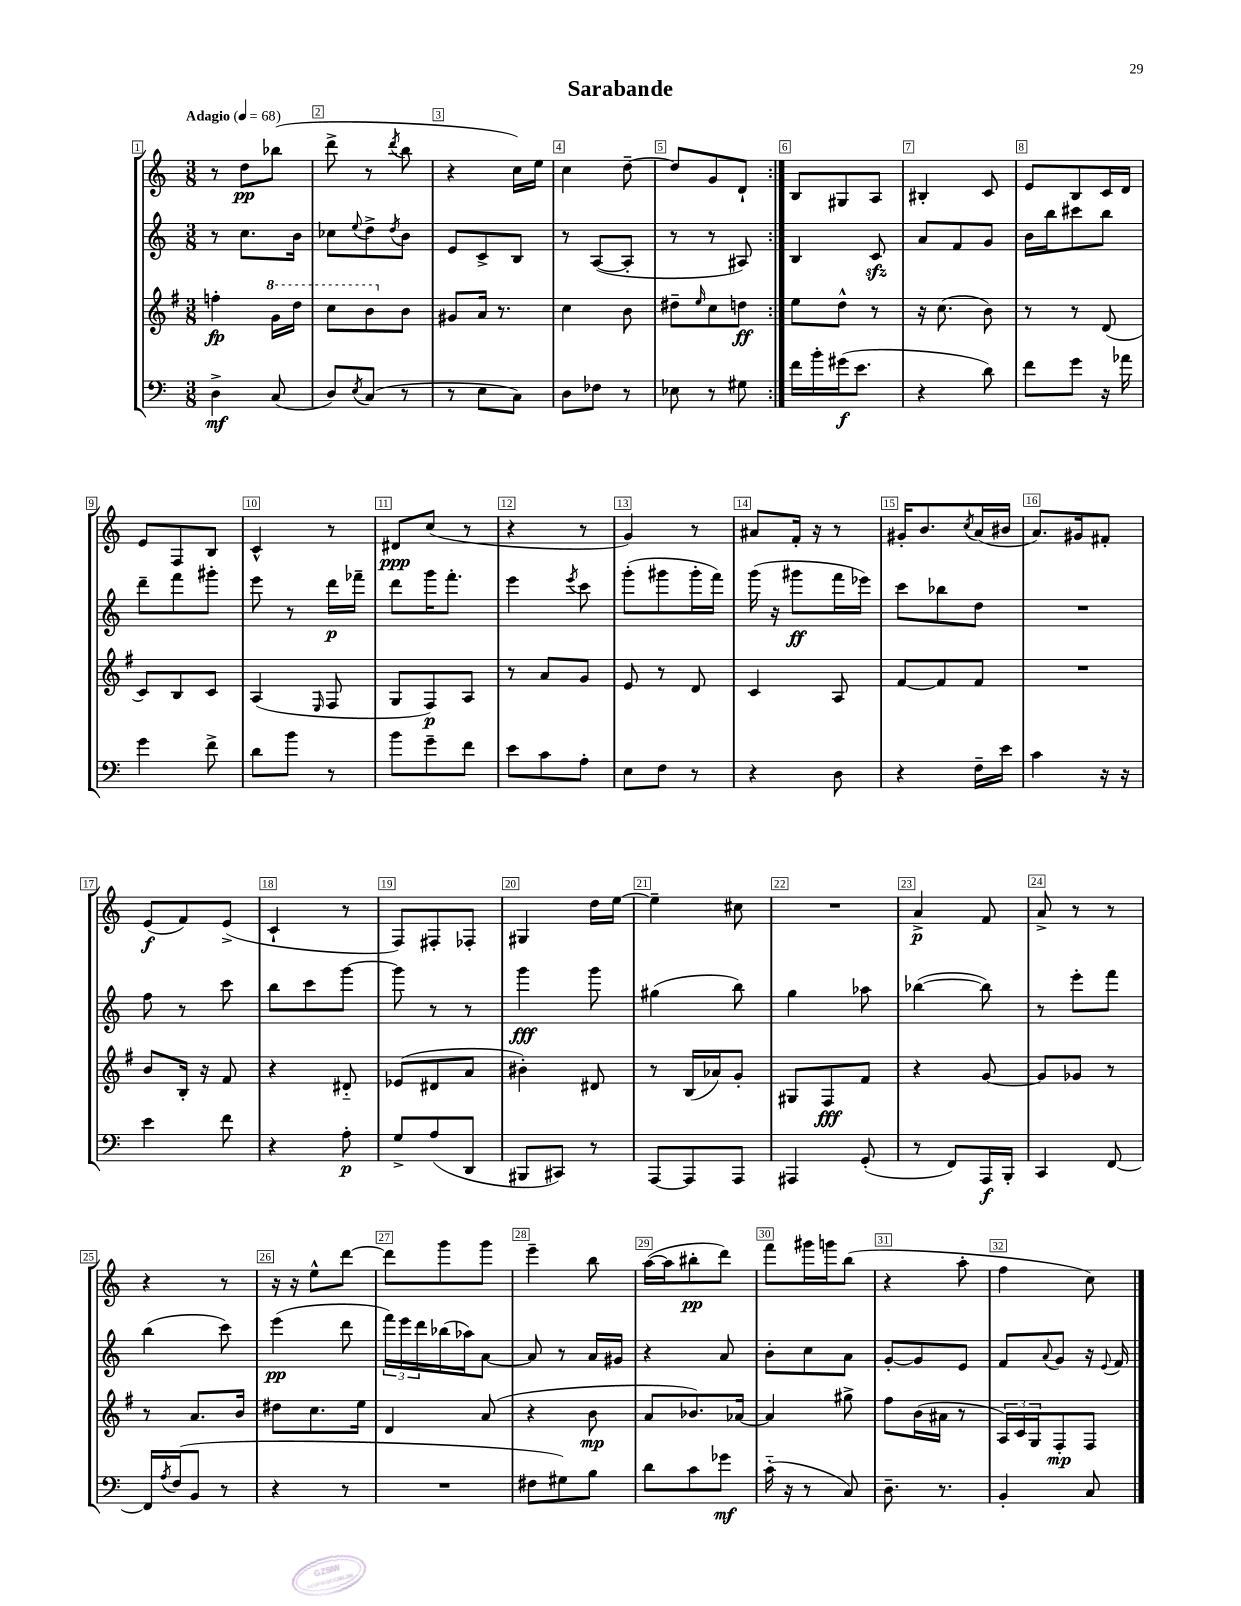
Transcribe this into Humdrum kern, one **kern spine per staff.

**kern	**dynam	**kern	**dynam	**kern	**dynam	**kern	**dynam
*part4	*part4	*part3	*part3	*part2	*part2	*part1	*part1
*staff4	*staff4	*staff3	*staff3	*staff2	*staff2	*staff1	*staff1
*clefF4	*	*clefG2	*	*clefG2	*	*clefG2	*
*k[]	*	*k[f#]	*	*k[]	*	*k[]	*
*M3/8	*	*M3/8	*	*M3/8	*	*M3/8	*
*MM68	*	*MM68	*	*MM68	*	*MM68	*
=1	=1	=1	=1	=1	=1	=1	=1
!	!	!	!	!	!	!LO:TX:a:B:t=Adagio	!
4D^\	mf	4ffn'\	fp	8r	.	8r	.
.	.	.	.	8.cc\L	.	8dd\L	pp
*	*	*8va	*	*	*	*	*
(8C/	.	16gg\LL	.	.	.	(8bb-X\J	.
.	.	16ddd\JJ	.	16b\Jk	.	.	.
=2	=2	=2	=2	=2	=2	=2	=2
8D/L)	.	8ccc\L	.	8cc-X\L	.	8ddd^\	.
8qE/	.	.	.	8qqee/	.	.	.
(8C/J	.	8bb\	.	8dd^\	.	8r	.
.	.	.	.	8qdd/	.	8qddd/	.
*	*	*X8va	*	*	*	*	*
8r	.	8b\J	.	8b\J	.	8bb\	.
=3	=3	=3	=3	=3	=3	=3	=3
8r	.	8g#X/L	.	8e/L	.	4r	.
8E\L	.	16a/Jk	.	8c^/	.	.	.
.	.	8.r	.	.	.	.	.
8C\J)	.	.	.	8B/J	.	16cc\LL)	.
.	.	.	.	.	.	16ee\JJ	.
=4	=4	=4	=4	=4	=4	=4	=4
8D\L	.	4cc\	.	8r	.	4cc\	.
8F-X\J	.	.	.	([8A/L	.	.	.
8r	.	8b\	.	8A'/J]	.	[8dd~\	.
=5	=5	=5	=5	=5	=5	=5	=5
8E-X\	.	8dd#X~\L	.	8r	.	8dd/L]	.
.	.	16qqee/	.	.	.	.	.
8r	.	8cc\	.	8r	.	8g/	.
8G#X\	.	8ddn\J	ff	8A#X/)	.	8d`/J	.
=6:|!	=6:|!	=6:|!	=6:|!	=6:|!	=6:|!	=6:|!	=6:|!
16f\LL	.	8ee\L	.	4B/	.	8B/L	.
16b'\	.	.	.	.	.	.	.
(16g#X\J	f	8dd^^\J	.	.	.	8G#X/	.
8.e\J	.	.	.	.	.	.	.
.	.	8r	.	8czz/	.	8A/J	.
=7	=7	=7	=7	=7	=7	=7	=7
4r	.	16r	.	8a/L	.	4B#X'/	.
.	.	(8.cc\	.	.	.	.	.
.	.	.	.	8f/	.	.	.
8d\)	.	8b\)	.	8g/J	.	8c/	.
=8	=8	=8	=8	=8	=8	=8	=8
8f\L	.	8r	.	16b\LL	.	8e/L	.
.	.	.	.	16bb\J	.	.	.
8g\J	.	8r	.	8ccc#X\	.	8B/	.
16r	.	(8d/	.	8bb\J	.	16c/L	.
16a-X\	.	.	.	.	.	16d/JJ	.
!!LO:LB:g=z
=9	=9	=9	=9	=9	=9	=9	=9
4g\	.	8c/L)	.	8ddd~\L	.	8e/L	.
.	.	8B/	.	8fff\	.	8F/	.
8f^\	.	8c/J	.	8ggg#X'\J	.	8B/J	.
=10	=10	=10	=10	=10	=10	=10	=10
8d\L	.	(4A/	.	8eee\	.	4c^^/	.
8b\J	.	.	.	8r	.	.	.
.	.	16qqE/	.	.	.	.	.
8r	.	8F#/	.	16ddd\LL	p	8r	.
.	.	.	.	16fff-X~\JJ	.	.	.
=11	=11	=11	=11	=11	=11	=11	=11
8b\L	.	8G/L	.	8ddd\L	.	8d#X/L	ppp
8g~\	.	8F#/)	p	16ggg\K	.	(8cc/J	.
.	.	.	.	8.fff'\J	.	.	.
8f\J	.	8A/J	.	.	.	8r	.
=12	=12	=12	=12	=12	=12	=12	=12
8e\L	.	8r	.	4eee\	.	4r	.
8c\	.	8a/L	.	.	.	.	.
.	.	.	.	8qeee/	.	.	.
8A'\J	.	8g/J	.	8ccc\	.	8r	.
=13	=13	=13	=13	=13	=13	=13	=13
8E\L	.	8e/	.	(8ggg'\L	.	4g/)	.
8F\J	.	8r	.	8ggg#X\	.	.	.
8r	.	8d/	.	16ggg#'\L	.	8r	.
.	.	.	.	16fff\JJ)	.	.	.
=14	=14	=14	=14	=14	=14	=14	=14
4r	.	4c/	.	(16ggg\	.	8a#X/L	.
.	.	.	.	16r	.	.	.
.	.	.	.	8ggg#X\L	ff	16f'/Jk	.
.	.	.	.	.	.	16r	.
8D\	.	8A/	.	16fff\L	.	8r	.
.	.	.	.	16eee-X\JJ)	.	.	.
=15	=15	=15	=15	=15	=15	=15	=15
4r	.	[8f#/L	.	8ccc\L	.	16g#X'/KL	.
.	.	.	.	.	.	8.b/	.
.	.	8f#/]	.	8bb-X\	.	.	.
.	.	.	.	.	.	8qcc/	.
16F~\LL	.	8f#/J	.	8dd\J	.	(16a/L	.
16e\JJ	.	.	.	.	.	16b#X/JJ	.
=16	=16	=16	=16	=16	=16	=16	=16
4c\	.	4.r	.	4.r	.	8.a/L)	.
.	.	.	.	.	.	16g#X/k	.
16r	.	.	.	.	.	8f#X'/J	.
16r	.	.	.	.	.	.	.
!!LO:LB:g=z
=17	=17	=17	=17	=17	=17	=17	=17
4e\	.	8b/L	.	8ff\	.	(8e/L	f
.	.	16B'/Jk	.	8r	.	8f/)	.
.	.	16r	.	.	.	.	.
8f\	.	8f#/	.	8ccc\	.	(8e^/J	.
=18	=18	=18	=18	=18	=18	=18	=18
4r	.	4r	.	8bb\L	.	4c`/	.
.	.	.	.	8ccc\	.	.	.
8A'\	p	8d#X/	.	[8ggg\J	.	8r	.
=19	=19	=19	=19	=19	=19	=19	=19
8G^/L	.	(8e-X/L	.	8ggg\]	.	8F/L)	.
(8A/	.	8d#X/	.	8r	.	8F#X'/	.
8DD/J	.	8a/J	.	8r	.	8F-X'/J	.
=20	=20	=20	=20	=20	=20	=20	=20
8BBB#X/L	.	4b#X'\)	.	4ggg\	fff	4G#X/	.
8CC#X/J)	.	.	.	.	.	.	.
8r	.	8d#X/	.	8ggg\	.	16dd\LL	.
.	.	.	.	.	.	[16ee\JJ	.
=21	=21	=21	=21	=21	=21	=21	=21
[8AAA/L	.	8r	.	(4gg#X\	.	4ee~\]	.
8AAA/]	.	(16B/LL	.	.	.	.	.
.	.	16a-X/J)	.	.	.	.	.
8AAA/J	.	8g'/J	.	8bb\)	.	8cc#X\	.
=22	=22	=22	=22	=22	=22	=22	=22
4AAA#X/	.	8G#X/L	.	4gg\	.	4.r	.
.	.	8F#/	fff	.	.	.	.
(8GG'/	.	8f#/J	.	8aa-X\	.	.	.
=23	=23	=23	=23	=23	=23	=23	=23
8r	.	4r	.	([4bb-X\	.	4a^/	p
8FF/L)	.	.	.	.	.	.	.
16AAA/L	f	[8g/	.	8bb-\])	.	8f/	.
16BBB'/JJ	.	.	.	.	.	.	.
=24	=24	=24	=24	=24	=24	=24	=24
4CC/	.	8g/L]	.	8r	.	8a^/	.
.	.	8g-X/J	.	8eee'\L	.	8r	.
[8FF/	.	8r	.	8fff\J	.	8r	.
!!LO:LB:g=z
=25	=25	=25	=25	=25	=25	=25	=25
16FF/LL]	.	8r	.	(4bb\	.	4r	.
8qA/	.	.	.	.	.	.	.
(16F/J	.	.	.	.	.	.	.
8BB/J	.	8.a/L	.	.	.	.	.
8r	.	.	.	8ccc\)	.	8r	.
.	.	16b/Jk	.	.	.	.	.
=26	=26	=26	=26	=26	=26	=26	=26
4r	.	8dd#X\L	.	(4eee\	pp	16r	.
.	.	.	.	.	.	16r	.
.	.	8.cc\	.	.	.	8ee^^\L	.
8r	.	.	.	8ddd\	.	[8ddd\J	.
.	.	16ee\Jk	.	.	.	.	.
=27	=27	=27	=27	=27	=27	=27	=27
4.r	.	4d/	.	24fff\LL)	.	8ddd\L]	.
.	.	.	.	24eee\	.	.	.
.	.	.	.	24ddd\	.	.	.
.	.	.	.	(16bb-X\	.	8ggg\	.
.	.	.	.	16aa-X\J)	.	.	.
.	.	(8a/	.	[8a\J	.	8ggg\J	.
=28	=28	=28	=28	=28	=28	=28	=28
8F#X\L	.	4r	.	8a/]	.	4eee~\	.
8G#X\)	.	.	.	8r	.	.	.
8B\J	.	8b\	mp	16a/LL	.	8bb\	.
.	.	.	.	16g#X/JJ	.	.	.
=29	=29	=29	=29	=29	=29	=29	=29
8d\L	.	8a/L	.	4r	.	([16aa\LL	.
.	.	.	.	.	.	16aa\J]	.
8c\	.	8.b-X/)	.	.	.	8bb#X'\	pp
8g-X\J	mf	.	.	8a/	.	8ddd\J)	.
.	.	[16a-X/Jk	.	.	.	.	.
=30	=30	=30	=30	=30	=30	=30	=30
(16c\	.	4a-/]	.	8b'\L	.	8fff\L	.
16r	.	.	.	.	.	.	.
8r	.	.	.	8cc\	.	16ggg#X\L	.
.	.	.	.	.	.	16gggn\J	.
8C/)	.	8gg#X^\	.	8a\J	.	(8bb\J	.
=31	=31	=31	=31	=31	=31	=31	=31
8.D~\	.	8ff#\L	.	[8g'/L	.	4r	.
.	.	(16b\L	.	8g/]	.	.	.
8.r	.	16a#X\JJ	.	.	.	.	.
.	.	8r	.	8e/J	.	8aa'\	.
=32	=32	=32	=32	=32	=32	=32	=32
4BB'/	.	24A/LL)	.	8f/L	.	4ff\	.
.	.	24c/	.	.	.	.	.
.	.	24G/J	.	.	.	.	.
.	.	.	.	8qqa/	.	.	.
.	.	8F#'/	mp	8g/J	.	.	.
8C/	.	8F#/J	.	16r	.	8cc\)	.
.	.	.	.	8qqe/	.	.	.
.	.	.	.	16f/	.	.	.
==	==	==	==	==	==	==	==
*-	*-	*-	*-	*-	*-	*-	*-
